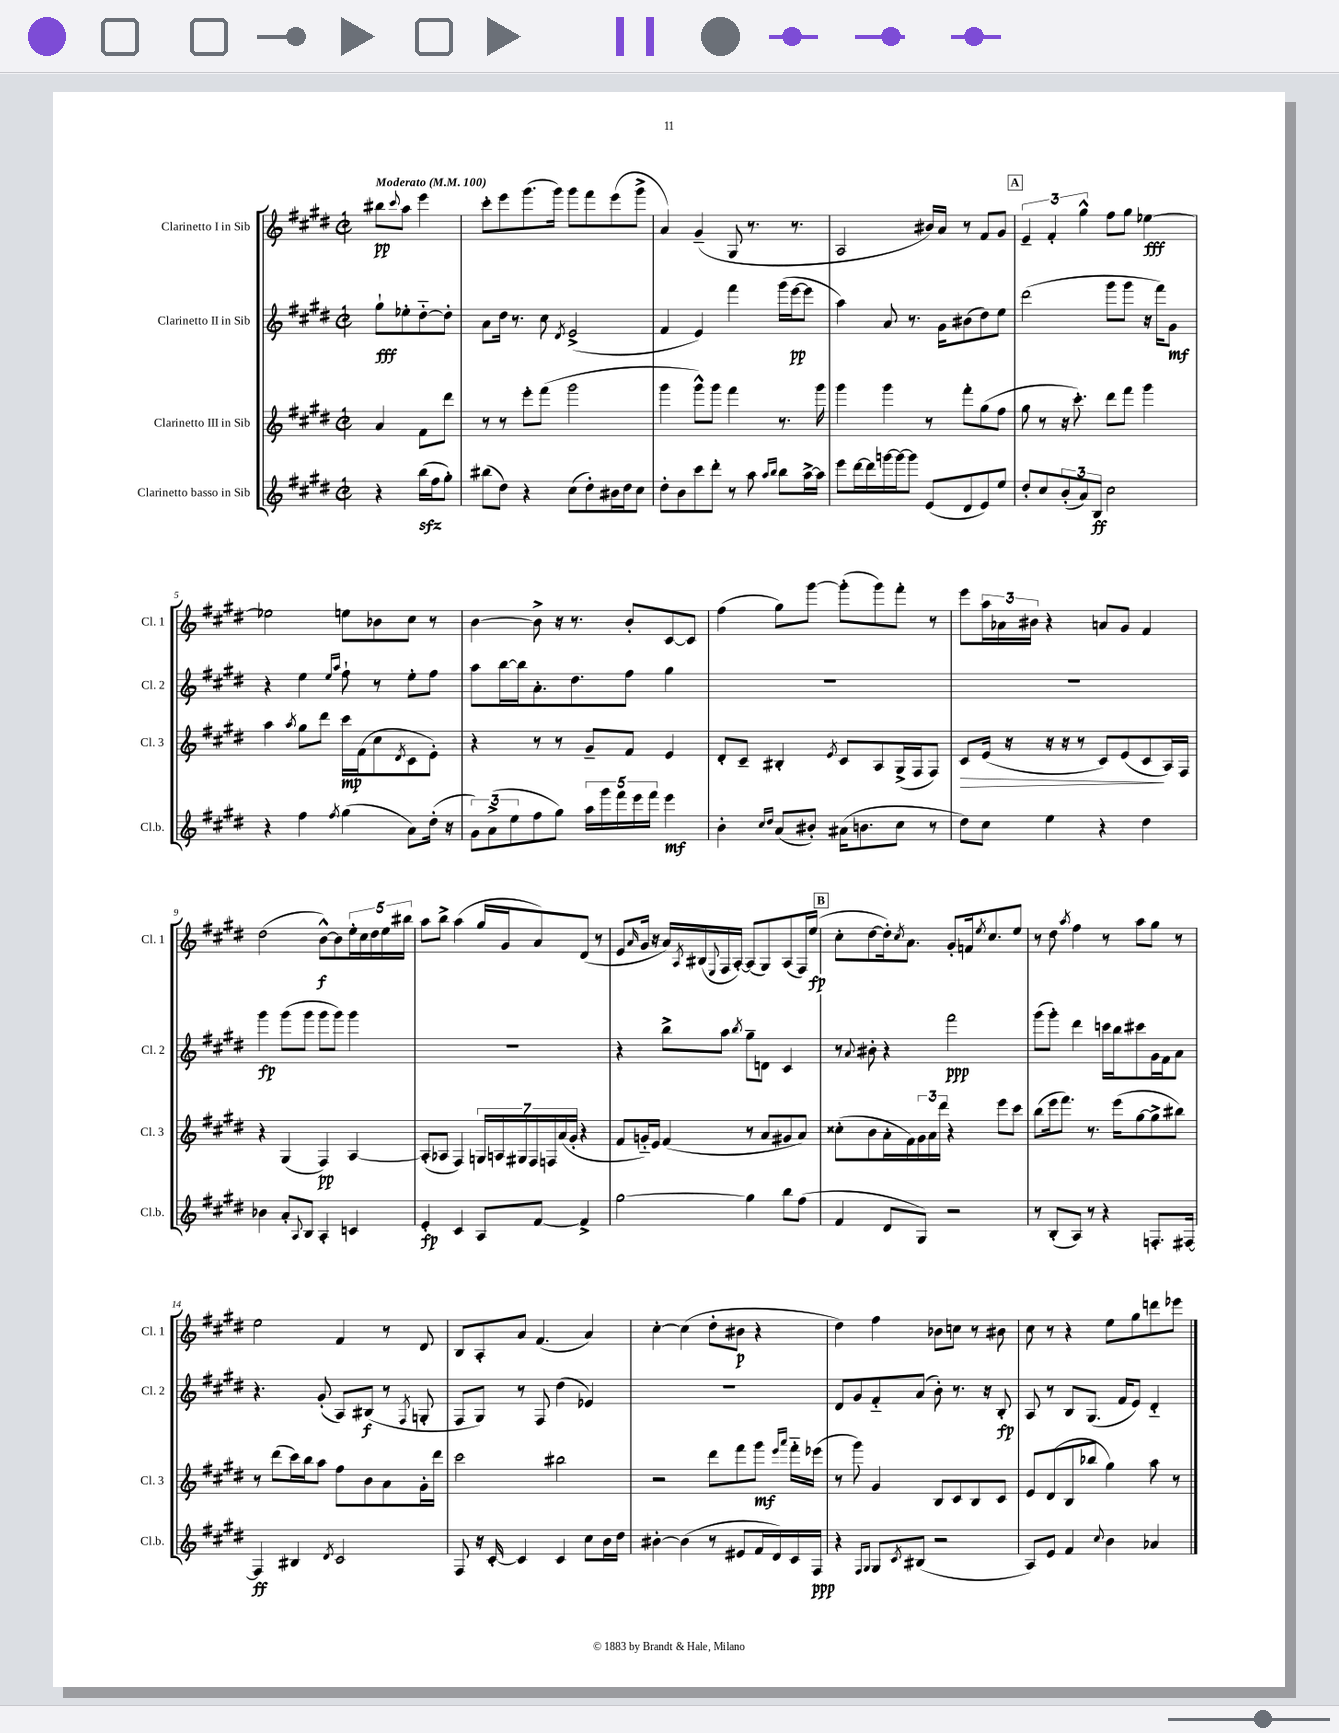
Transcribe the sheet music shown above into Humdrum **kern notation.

**kern	**dynam	**kern	**dynam	**kern	**dynam	**kern	**dynam
*part4	*part4	*part3	*part3	*part2	*part2	*part1	*part1
*staff4	*staff4	*staff3	*staff3	*staff2	*staff2	*staff1	*staff1
*I"Clarinetto basso in Sib	*	*I"Clarinetto III in Sib	*	*I"Clarinetto II in Sib	*	*I"Clarinetto I in Sib	*
*I'Cl.b.	*	*I'Cl. 3	*	*I'Cl. 2	*	*I'Cl. 1	*
*clefG2	*	*clefG2	*	*clefG2	*	*clefG2	*
*k[f#c#g#d#]	*	*k[f#c#g#d#]	*	*k[f#c#g#d#]	*	*k[f#c#g#d#]	*
*M2/2	*	*M2/2	*	*M2/2	*	*M2/2	*
*met(c|)	*	*met(c|)	*	*met(c|)	*	*met(c|)	*
*MM100	*	*MM100	*	*MM100	*	*MM100	*
=	=	=	=	=	=	=	=
!	!	!	!	!	!	!LO:TX:a:B:t=Moderato	!
4r	.	4a/	.	8gg#`\L	fff	8bb#X\L	pp
.	.	.	.	.	.	8qqccc#/	.
.	.	.	.	8ee-X'\	.	8aa\J	.
(16bbzz\LL	.	8f#\L	.	[8dd#\	.	4eee\	.
16ff#\J	.	.	.	.	.	.	.
8gg#'\J)	.	8ddd#\J	.	8dd#'\J]	.	.	.
=1	=1	=1	=1	=1	=1	=1	=1
(8bb#X\L	.	8r	.	8a\L	.	8ccc#'\L	.
8dd#\J)	.	8r	.	16dd#\Jk	.	8eee\	.
.	.	.	.	8.r	.	.	.
4r	.	8eee'\L	.	.	.	(8.ggg#\	.
.	.	(8fff#\J	.	8cc#\	.	.	.
.	.	.	.	.	.	16ggg#\Jk)	.
.	.	.	.	8qd#/	.	.	.
(8cc#\L	.	2ggg#\	.	(2e^/	.	8ggg#\L	.
8dd#'\)	.	.	.	.	.	8fff#\	.
16b#X\L	.	.	.	.	.	(8eee\	.
16dd#\J	.	.	.	.	.	.	.
8cc#\J	.	.	.	.	.	8ggg#^\J	.
=2	=2	=2	=2	=2	=2	=2	=2
8dd#'\L	.	4ggg#\	.	4f#/	.	4a/)	.
8b\	.	.	.	.	.	.	.
8ccc#\	.	8ggg#^^\L)	.	4e/)	.	(4g#~/	.
8ddd#'\J	.	8ggg#\J	.	.	.	.	.
8r	.	4fff#\	.	4fff#\	.	8G#/	.
8aa\	.	.	.	.	.	8.r	.
16qqaa/LL	.	.	.	.	.	.	.
16qqbb/JJ	.	.	.	.	.	.	.
8bb\L	.	8.r	.	(16ggg#\LL	.	.	.
.	.	.	.	[16eee\J	pp	8.r	.
[16aa^\L	.	.	.	8eee\J]	.	.	.
16aa\JJ]	.	16ggg#\	.	.	.	.	.
=3	=3	=3	=3	=3	=3	=3	=3
8eee\L	.	4ggg#\	.	4aa\)	.	2A/	.
[16ddd#\L	.	.	.	.	.	.	.
16ddd#\]	.	.	.	.	.	.	.
[16gggn\	.	4ggg#\	.	8a/	.	.	.
16ggg\J_	.	.	.	.	.	.	.
8ggg\J]	.	.	.	8.r	.	.	.
(8e/L	.	8r	.	.	.	16b#X/LL)	.
.	.	.	.	16g#\KL	.	16a/JJ	.
8d#/	.	8fff#'\L	.	(8b#X\	.	8r	.
8e/)	.	(8gg#\	.	8dd#\)	.	8f#/L	.
8ee/J	.	8ff#\J	.	8ee\J	.	8g#/J	.
!!LO:REH:place=s1:t=A
=4	=4	=4	=4	=4	=4	=4	=4
8dd#'/L	.	8gg#\	.	(2ddd#\	.	6e~/	.
8cc#/	.	8r	.	.	.	.	.
.	.	.	.	.	.	6f#'/	.
(12b'/	.	16r	.	.	.	.	.
.	.	8.ccc#'\)	.	.	.	.	.
12a/)	.	.	.	.	.	6gg#^^\	.
12B/J	ff	.	.	.	.	.	.
2cc#\	.	8ddd#\L	.	8ggg#\L	.	8ff#\L	.
.	.	8fff#\J	.	8ggg#\J	.	8gg#\J	.
.	.	4ggg#\	.	16r	.	[4ee-X\	fff
.	.	.	.	16fff#\KL)	.	.	.
.	.	.	.	8g#\J	mf	.	.
!!LO:LB:g=z
=5	=5	=5	=5	=5	=5	=5	=5
4r	.	4aa\	.	4r	.	2ee-X\]	.
.	.	8qaa/	.	.	.	.	.
4ff#\	.	8gg#\L	.	4ee\	.	.	.
.	.	8ddd#\J	.	.	.	.	.
.	.	.	.	16qqee/LL	.	.	.
8qff#/	.	.	.	16qqaa/JJ	.	.	.
(4gg#\	.	16ccc#\LL	mp	8ff#`\	.	8een\L	.
.	.	(16f#\J	.	.	.	.	.
.	.	8cc#\	.	8r	.	8b-X\	.
.	.	8qd#/	.	.	.	.	.
8a\L)	.	8c#\	.	8ee'\L	.	8cc#\J	.
(16dd#'\Jk	.	8e'\J)	.	8ff#\J	.	8r	.
16r	.	.	.	.	.	.	.
=6	=6	=6	=6	=6	=6	=6	=6
12g#\L)	.	4r	.	8aa\L	.	[4b\	.
(12a^\	.	.	.	.	.	.	.
.	.	.	.	[16bb\L	.	.	.
12ee\	.	.	.	.	.	.	.
.	.	.	.	16bb\J]	.	.	.
8ff#\	.	8r	.	8.a'\	.	8b^\]	.
8gg#\J)	.	8r	.	.	.	16r	.
.	.	.	.	8.dd#\	.	8.r	.
20aa\LL	.	8g#~/L	.	.	.	.	.
20ggg#\	.	.	.	.	.	.	.
20fff#\	.	.	.	.	.	.	.
.	.	8f#/J	.	8ff#\J	.	8b'/L	.
20eee\	.	.	.	.	.	.	.
20fff#\JJ	.	.	.	.	.	.	.
4eee\	mf	4e/	.	4gg#\	.	[8c#/	.
.	.	.	.	.	.	8c#/J]	.
=7	=7	=7	=7	=7	=7	=7	=7
4b'\	.	8d#'/L	.	1r	.	(4ff#\	.
.	.	8c#~/J	.	.	.	.	.
16qqcc#/LL	.	.	.	.	.	.	.
16qqdd#/JJ	.	.	.	.	.	.	.
(8a/L	.	4B#X'/	.	.	.	8gg#\L)	.
8b#X'/J)	.	.	.	.	.	[8ggg#\J	.
.	.	8qe/	.	.	.	.	.
(16a#X\KL	.	8c#/L	.	.	.	(8ggg#'\L]	.
8.bn\	.	.	.	.	.	.	.
.	.	8A/	.	.	.	8ggg#\)	.
8cc#\J	.	(16G#^/L	.	.	.	8fff#'\J	.
.	.	16F#/J	.	.	.	.	.
8r	.	8F#/J)	.	.	.	8r	.
=8	=8	=8	=8	=8	=8	=8	=8
!	!	!	!LO:HP:b	!	!	!	!
8dd#\L)	.	8c#/L	>	1r	.	8eee\L	.
8cc#\J	.	(16e/Jk	.	.	.	24aa\L	.
.	.	.	.	.	.	24a-X\	.
.	.	16r	.	.	.	.	.
.	.	.	.	.	.	24b#X\JJ	.
4ee\	.	16r	.	.	.	4r	.
.	.	16r	.	.	.	.	.
.	.	8r	.	.	.	.	.
4r	.	8c#/L)	.	.	.	8an/L	.
.	.	(8e/	.	.	.	8g#/J	.
4dd#\	.	8c#/	.	.	.	4f#/	.
.	.	16A/L)	]	.	.	.	.
.	.	16F#/JJ	.	.	.	.	.
!!LO:LB:g=z
=9	=9	=9	=9	=9	=9	=9	=9
4b-X\	.	4r	.	4ggg#\	fp	(2dd#\	.
8a'/L	.	(4G#/	.	(8ggg#\L	.	.	.
8qqA/	.	.	.	.	.	.	.
8B/J	.	.	.	8ggg#\J	.	.	.
4A'/	.	4F#/)	pp	8ggg#\L	.	[8b^^\L)	f
.	.	.	.	8ggg#\J)	.	8b\]	.
4cn/	.	[4A/	.	4ggg#\	.	20ee'\L	.
.	.	.	.	.	.	20cc#\	.
.	.	.	.	.	.	20dd#\	.
.	.	.	.	.	.	20ee\	.
.	.	.	.	.	.	20bb#X\JJ	.
=10	=10	=10	=10	=10	=10	=10	=10
4e'/	fp	(8A'/L]	.	1r	.	8aa\L	.
.	.	8A-X/J	.	.	.	8bb^\J	.
4c#/	.	4F#/)	.	.	.	(4aa\	.
8A/L	.	28Gn/LL	.	.	.	16gg#/LL	.
.	.	28An/	.	.	.	.	.
.	.	.	.	.	.	16g#/J	.
.	.	28G#X/	.	.	.	.	.
.	.	28F#/	.	.	.	.	.
[8f#/J	.	.	.	.	.	8a/)	.
.	.	28Fn/	.	.	.	.	.
.	.	(28a/	.	.	.	.	.
.	.	28g#'/JJ	.	.	.	.	.
4f#^/]	.	4r	.	.	.	(8d#/J	.
.	.	.	.	.	.	8r	.
=11	=11	=11	=11	=11	=11	=11	=11
[2gg#\	.	8f#/L	.	4r	.	8e/L	.
.	.	.	.	.	.	16qqa/	.
.	.	16gn/L)	.	.	.	16g#/Jk	.
.	.	16e/JJ	.	.	.	16r	.
.	.	(4f#/	.	8bb^\L	.	16a/LL)	.
.	.	.	.	.	.	8qA/	.
.	.	.	.	.	.	(16B#X/	.
.	.	.	.	.	.	8qqE/	.
.	.	.	.	8aa\J	.	16F#/	.
.	.	.	.	.	.	[16A'/JJ)	.
.	.	.	.	8qbb/	.	.	.
4gg#\]	.	8r	.	8gg#~\L	.	(8A/L]	.
.	.	8a/L	.	8dn\J	.	8G#/)	.
8bb\L	.	8g#X/	.	4c#/	.	(8A/	.
(8ff#\J	.	8a/J)	.	.	.	16F#/L)	.
.	.	.	.	.	.	(16ee/JJ	fp
!!LO:REH:place=s1:t=B
=12	=12	=12	=12	=12	=12	=12	=12
4f#/	.	(8cc##X'\L	.	8r	.	8cc#'\L	.
.	.	.	.	8qqa/	.	.	.
.	.	8b\	.	8b#X'\	.	[8dd#\	.
8d#/L	.	16a'\L	.	4r	.	16dd#'\k])	.
.	.	.	.	.	.	8qcc#/	.
.	.	16f#\)	.	.	.	8.a\J	.
8G#/J)	.	24g#\	.	.	.	.	.
.	.	24a\	.	.	.	.	.
.	.	24ddd#\JJ	.	.	.	.	.
2r	.	4r	.	2fff#\	ppp	8g#'/L	.
.	.	.	.	.	.	16fn/k	.
.	.	.	.	.	.	8qee/	.
.	.	.	.	.	.	8.cc#/	.
.	.	8eee\L	.	.	.	.	.
.	.	8ccc#\J	.	.	.	8ee/J	.
=13	=13	=13	=13	=13	=13	=13	=13
8r	.	(8bb\L	.	(8ggg#\L	.	8r	.
(8B'/L	.	16eee\k	.	8ggg#'\J)	.	8dd#\	.
.	.	8.fff#\J)	.	.	.	.	.
.	.	.	.	.	.	8qaa/	.
8A/J)	.	.	.	4ddd#\	.	4ff#\	.
8r	.	8.r	.	.	.	.	.
4r	.	.	.	16cccn\LL	.	8r	.
.	.	(16eee\KL	.	16bb\J	.	.	.
.	.	[8gg#\	.	8ccc#X\	.	8aa\L	.
8.Fn'/L	.	8gg#^\]	.	16g#\L	.	8gg#\J	.
.	.	.	.	16f#\J	.	.	.
.	.	8bb#X\J)	.	8a\J	.	8r	.
[16F#X/Jk	.	.	.	.	.	.	.
!!LO:LB:g=z
=14	=14	=14	=14	=14	=14	=14	=14
4F#/]	ff	8r	.	4.r	.	2ee\	.
.	.	(8ddd#\L	.	.	.	.	.
4B#X/	.	16ccc#\L)	.	.	.	.	.
.	.	16bb\J	.	.	.	.	.
.	.	8aa\J	.	(8g#'/	.	.	.
8qd#/	.	.	.	.	.	.	.
2c#/	.	8ff#\L	.	8A/L)	.	4f#/	.
.	.	8b\	.	(8B#X/J	f	.	.
.	.	8a\	.	8r	.	8r	.
.	.	.	.	8qF#/	.	.	.
.	.	16g#'\L	.	8Gn'/	.	8d#/	.
.	.	16ddd#\JJ	.	.	.	.	.
=15	=15	=15	=15	=15	=15	=15	=15
8F#/	.	2ccc#\	.	8F#/L	.	8B/L	.
16r	.	.	.	8G#/J)	.	8A'/	.
[16c#'/	.	.	.	.	.	.	.
4c#/]	.	.	.	8r	.	8a/J	.
.	.	.	.	8F#/	.	(4.f#/	.
4c#/	.	2bb#X\	.	(4dd#\	.	.	.
8cc#\L	.	.	.	4e-X/)	.	4a/)	.
16b\L	.	.	.	.	.	.	.
16dd#\JJ	.	.	.	.	.	.	.
=16	=16	=16	=16	=16	=16	=16	=16
[4b#X'\	.	2r	.	1r	.	[4cc#'\	.
(4b#\]	.	.	.	.	.	(4cc#\]	.
8r	.	8ddd#\L	.	.	.	8dd#'\L	.
8e#X/L	.	8fff#\	.	.	.	8b#X\J	p
16f#/L	.	8ggg#\J	mf	.	.	4r	.
16d#/)	.	.	.	.	.	.	.
.	.	16qqeee/LL	.	.	.	.	.
.	.	16qqaaa/JJ	.	.	.	.	.
16c#/	.	16fff#\LL	.	.	.	.	.
16F#/JJ	ppp	(16eee-X\JJ	.	.	.	.	.
=17	=17	=17	=17	=17	=17	=17	=17
4r	.	8r	.	8d#/L	.	4dd#\)	.
.	.	8ggg#\)	.	8g#/	.	.	.
16qqF#/LL	.	.	.	.	.	.	.
16qqG#/JJ	.	.	.	.	.	.	.
8G#/L	.	4g#/	.	8f#/	.	4ff#\	.
8qc#/	.	.	.	.	.	.	.
(8B#X/J	.	.	.	(8a/J	.	.	.
2r	.	8B/L	.	8b'\)	.	8b-X\L	.
.	.	8c#/	.	8.r	.	8ccn\J	.
.	.	8B/	.	.	.	8r	.
.	.	.	.	16r	.	.	.
.	.	8c#/J	.	8B'/	fp	8b#X\	.
=18	=18	=18	=18	=18	=18	=18	=18
8A/L)	.	8e/L	.	8A/	.	8cc#\	.
8e/J	.	(8d#/	.	8r	.	8r	.
4f#/	.	8B/	.	8B/L	.	4r	.
.	.	8bb-X/J	.	(8.G#/J	.	.	.
8qqcc#/	.	.	.	.	.	.	.
4b\	.	4gg#\)	.	.	.	8ee\L	.
.	.	.	.	16f#/KL	.	.	.
.	.	.	.	8e/J)	.	8gg#\	.
4a-X/	.	8aa\	.	4d#/	.	8dddn\	.
.	.	8r	.	.	.	8eee-X\J	.
==	==	==	==	==	==	==	==
*-	*-	*-	*-	*-	*-	*-	*-
